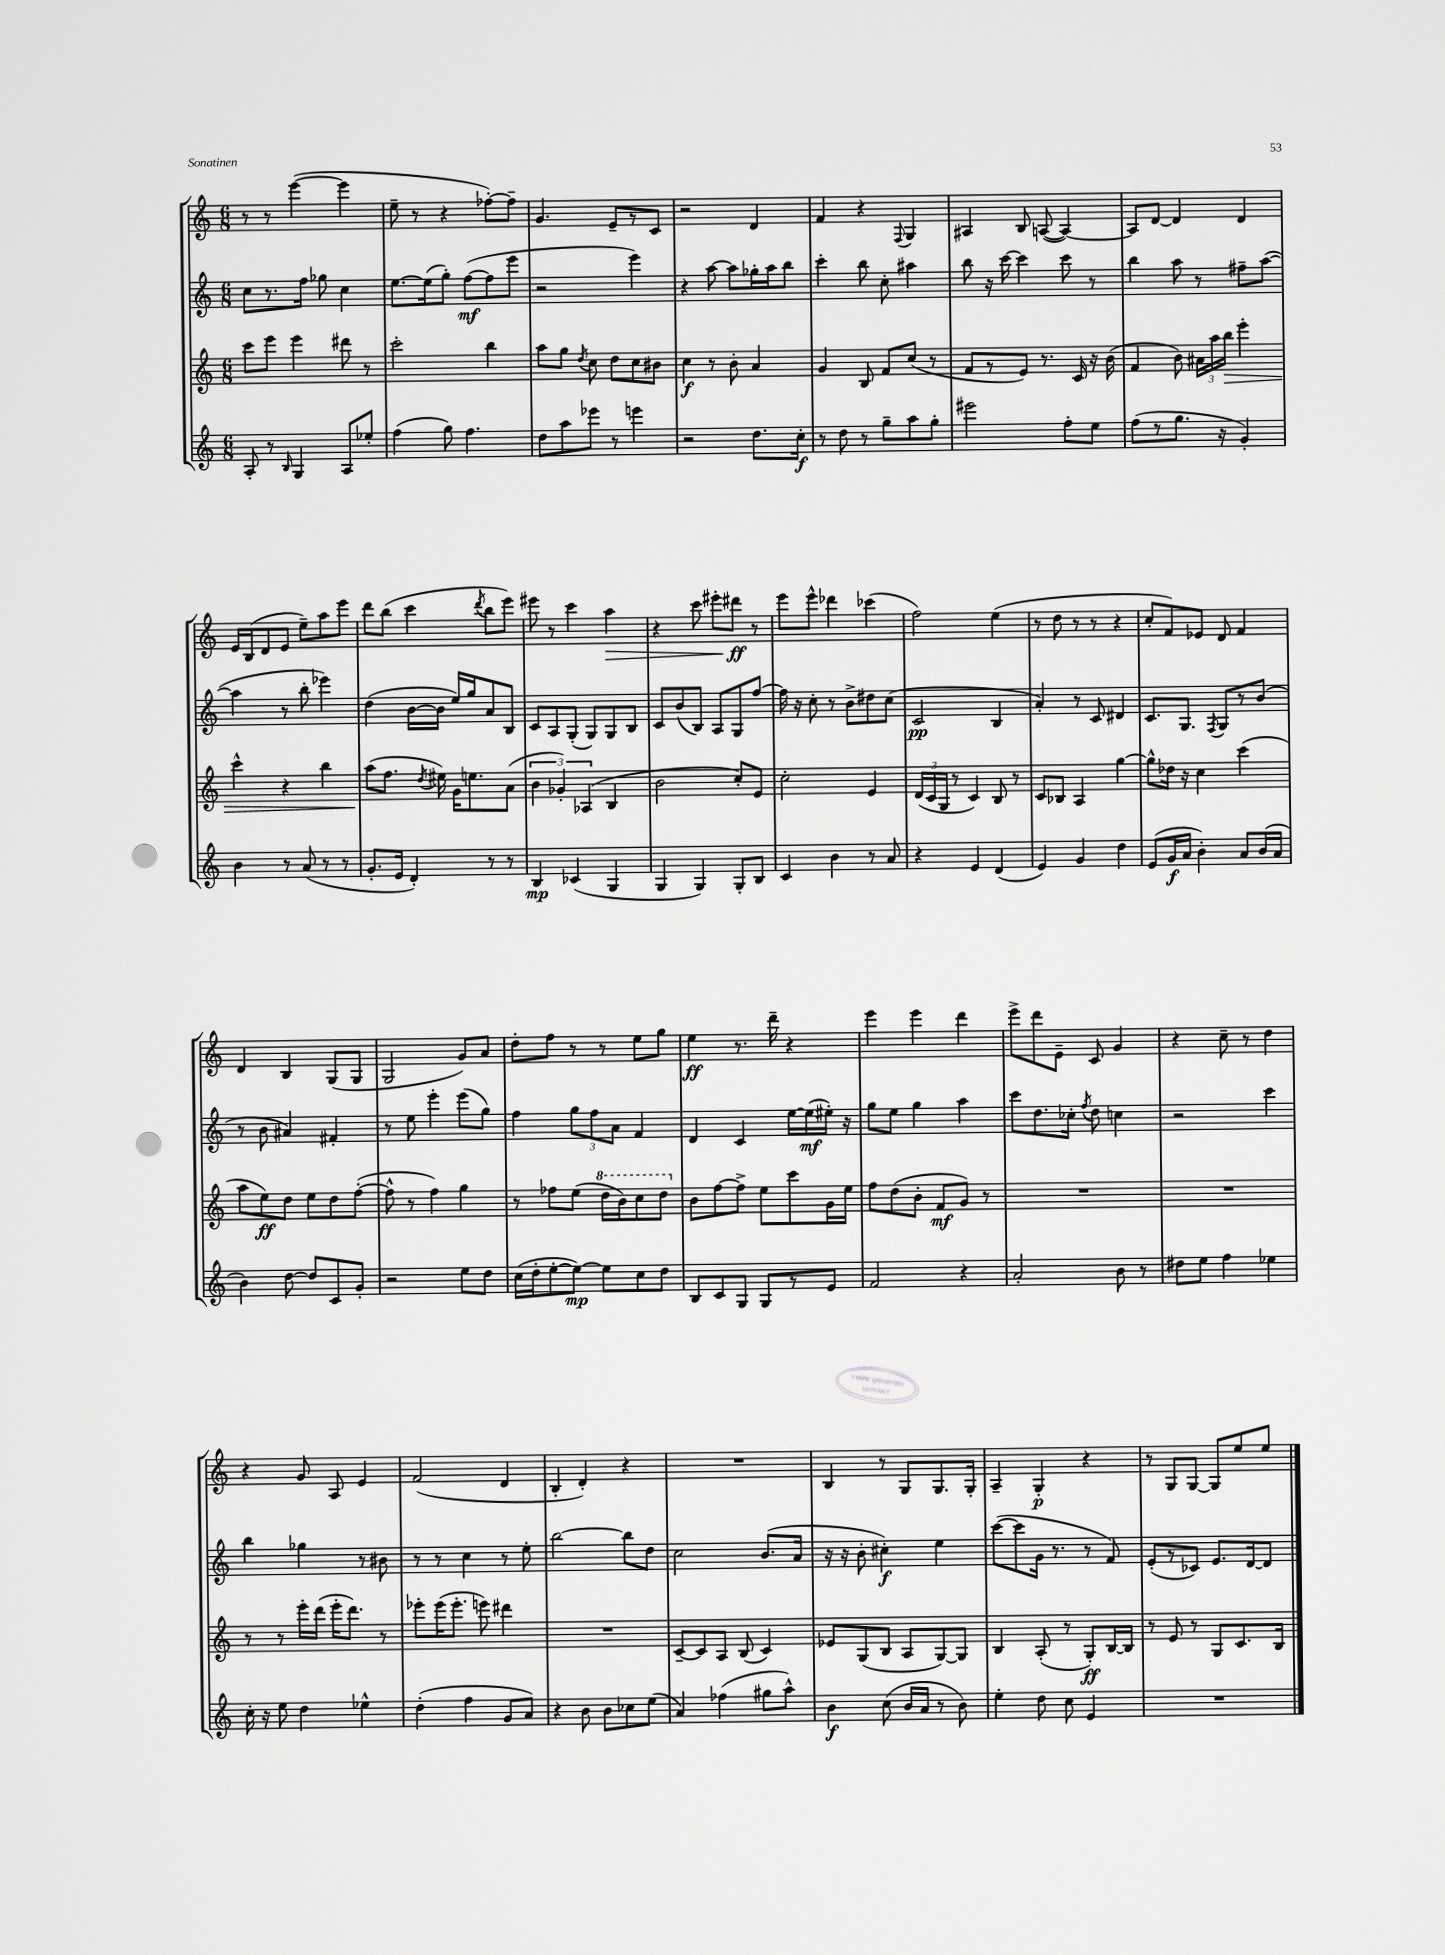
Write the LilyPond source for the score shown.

<<
\new StaffGroup <<
\new Staff = "s0" {
    \clef treble \key c \major \numericTimeSignature \time 6/8
    \autoBeamOff r8 r8 e'''4~( e'''4 |
    e''8-- r8 r4 fes''8[~-.) fes''8]-- |
    g'4. e'8[-- r8 c'8] |
    r2 d'4 |
    f'4 r4 \appoggiatura { f8 } g4 |
    ais4 b8 a8~( a4~) |
    a8[ d'8]~ d'4 d'4 |
    e'16[ b16( d'8 e'8] e''8[--) a''8 e'''8] |
    d'''8[ b''8]( c'''4 \acciaccatura { d'''8 } b''8[ e'''8]) |
    eis'''8 r8 c'''4 a''4\> |
    r4 c'''8 eis'''8[-. dis'''8]\ff\! r8 |
    e'''8[ e'''8]-^ des'''4 ces'''4( |
    f''2) e''4( |
    r8 d''8 r8 r8 r4 |
    c''8[-. f'8) ees'8] d'8 f'4 |
    d'4 b4 g8[( g8] |
    g2 g'8[) a'8] |
    d''8[-. f''8] r8 r8 e''8[ g''8] |
    e''4\ff r8. d'''16-- r4 |
    e'''4 e'''4 d'''4 |
    e'''8[-> d'''8 e'8]-- c'8 g'4 |
    r4 c''8-- r8 d''4 |
    r4 g'8 a8 e'4 |
    f'2( d'4 |
    b4-. d'4-.) r4 |
    R2. |
    b4 r8 g8[ g8. g16]-. |
    a4-- g4-.\p r4 |
    r8 g8[ g8]~ g8[ e''8 e''8] \bar "|." |
}
\new Staff = "s1" {
    \clef treble \key c \major \numericTimeSignature \time 6/8
    \autoBeamOff c''8[ r8. f''16] ges''8 c''4 |
    e''8.[~ e''16( g''8]-.) f''8[~\mf( f''8 e'''8] |
    r2 e'''4) |
    r4 a''8~ a''8[ ges''16-. a''16 b''8] |
    c'''4-. b''8 c''8-. ais''4 |
    b''8 r16 c'''16~ c'''4 c'''8 r8 |
    b''4 a''8 r8 fis''8[-- a''8]~( |
    a''4 r8 b''8-. ees'''4) |
    d''4( b'16[~ b'16] e''16[) g''16 a'8 b8] |
    c'8[ a8 g8]-.( g8[) g8 b8] |
    c'8[ b'8( b8]) a8[ g8 f''8]~ |
    f''16 r16 c''8-. r8 b'8[-> dis''8 c''8]( |
    c'2\pp b4 |
    a'4-.) r8 c'8 dis'4 |
    c'8.[ g8.] \acciaccatura { f8 } g8[ r8 b'8]( |
    r8 b'8 ais'4) fis'4-. |
    r8 e''8 e'''4-. e'''8[( g''8]) |
    f''4 \tuplet 3/2 { g''8[ f''8 a'8] } f'4 |
    d'4 c'4 e''16[~ e''16\mf( eis''16]-.) r16 |
    g''8[ e''8] g''4 a''4 |
    c'''8[ d''8. ces''16]-. \acciaccatura { f''8 } d''8 c''4 |
    r2 c'''4 |
    b''4 ges''4 r8 bis'8 |
    r8 r8 c''4 r8 e''8-. |
    b''2~ b''8[ d''8] |
    c''2 b'8.[( a'16] |
    r16 r16 b'8-. cis''4-.\f) e''4 |
    c'''8[~( c'''8 g'16] r8. r8 f'8) |
    e'8[-.( r8 ces'8]) e'8.[ d'16~ d'8] \bar "|." |
}
\new Staff = "s2" {
    \clef treble \key c \major \numericTimeSignature \time 6/8
    \autoBeamOff c'''8[ e'''8] e'''4 dis'''8 r8 |
    c'''2-. b''4 |
    a''8[ g''8] \acciaccatura { d''8 } c''8 d''8[ c''8 bis'8] |
    c''4\f r8 b'8-. a'4 |
    g'4 b8 f'8[ c''8]( r8 |
    f'8[ r8 e'8]) r8. c'16 r16 b'16( |
    f'4 b'8) \tuplet 3/2 { ais'16[ a''16 b''16]\> } e'''4-. |
    c'''4-^ r4 b''4 |
    a''8[\!( f''8.] \acciaccatura { d''8 } eis''16) g'16[ e''8. a'8]( |
    \tuplet 3/2 { b'4 ges'4-.) aes4( } b4 |
    b'2 c''8[-.) e'8] |
    c''2-. e'4 |
    \tuplet 3/2 { d'16[( c'16 g16] } r8 c'4) b8 r8 |
    c'8[ bes8] a4 g''4~ |
    g''8[-^ des''16] r16 c''4 c'''4( |
    a''8[ e''8\ff) d''8] e''8[ d''8 f''8]~-.( |
    f''8-^ r8 f''4) g''4 |
    r8 fes''8[ e''8]( \ottava #1 d'''16[ b''16) c'''8 d'''8] \ottava #0 |
    b'8[ f''8~ f''8]-> e''8[ c'''8 g'16 e''16] |
    f''8[ d''8( b'8]-. f'8[\mf g'8]) r8 |
    R2. |
    R2. |
    r8 r8 e'''16[-. d'''16]( e'''16[-. d'''8.]) r8 |
    ees'''8[-. ees'''16( ees'''8.]-. e'''8) dis'''4 |
    R2. |
    c'8[~-- c'8 a8] b8( c'4) |
    ees'8[ g8( b8] a8[ g8~) g8] |
    b4 a8-.( r8 g8[-.\ff) b16~ b16] |
    r8 e'8 r8 g8[ c'8. b16] \bar "|." |
}
\new Staff = "s3" {
    \clef treble \key c \major \numericTimeSignature \time 6/8
    \autoBeamOff a8-. r8 \grace { b16 } g4 a8[ ees''8]-. |
    f''4( g''8) f''4. |
    d''8[ a''8 ees'''8] r8 e'''4 |
    r2 d''8.[ c''16]-.\f |
    r8 d''8 r8 g''8[-- a''8 g''8]-. |
    eis'''2 f''8[-. e''8] |
    f''8[( r8 g''8.] r16 g'4-.) |
    b'4 r8 a'8( r8 r8 |
    g'8.[-. e'16] d'4-.) r8 r8 |
    b4\mp ces'4( g4 |
    g4 g4) g8[-. b8] |
    c'4 b'4 r8 a'8 |
    r4 e'4 d'4( |
    e'4) g'4 d''4 |
    e'8[( g'16\f a'16] b'4-.) a'8[ b'16( a'16] |
    b'4) d''8~ d''8[ c'8 g'8]-. |
    r2 e''8[ d''8] |
    c''16[( d''16-. e''8~-. e''8]~\mp) e''8[ c''8 d''8] |
    b8[ c'8 g8] g8[ r8 e'8] |
    f'2 r4 |
    a'2-. b'8 r8 |
    dis''8[ e''8] f''4 ees''4 |
    c''16-. r16 e''8 d''4 ees''4-^ |
    d''4-.( f''4 g'8[ a'8]) |
    r4 b'8 b'8[ ces''8 e''8]( |
    a'4) fes''4( gis''8[ a''8]-^) |
    b'4\f c''8( b'16[ a'16] r8 b'8) |
    e''4-. d''8 c''8 e'4 |
    R2. \bar "|." |
}
>>
>>
\layout { \context { \Score \remove "Bar_number_engraver" } }
